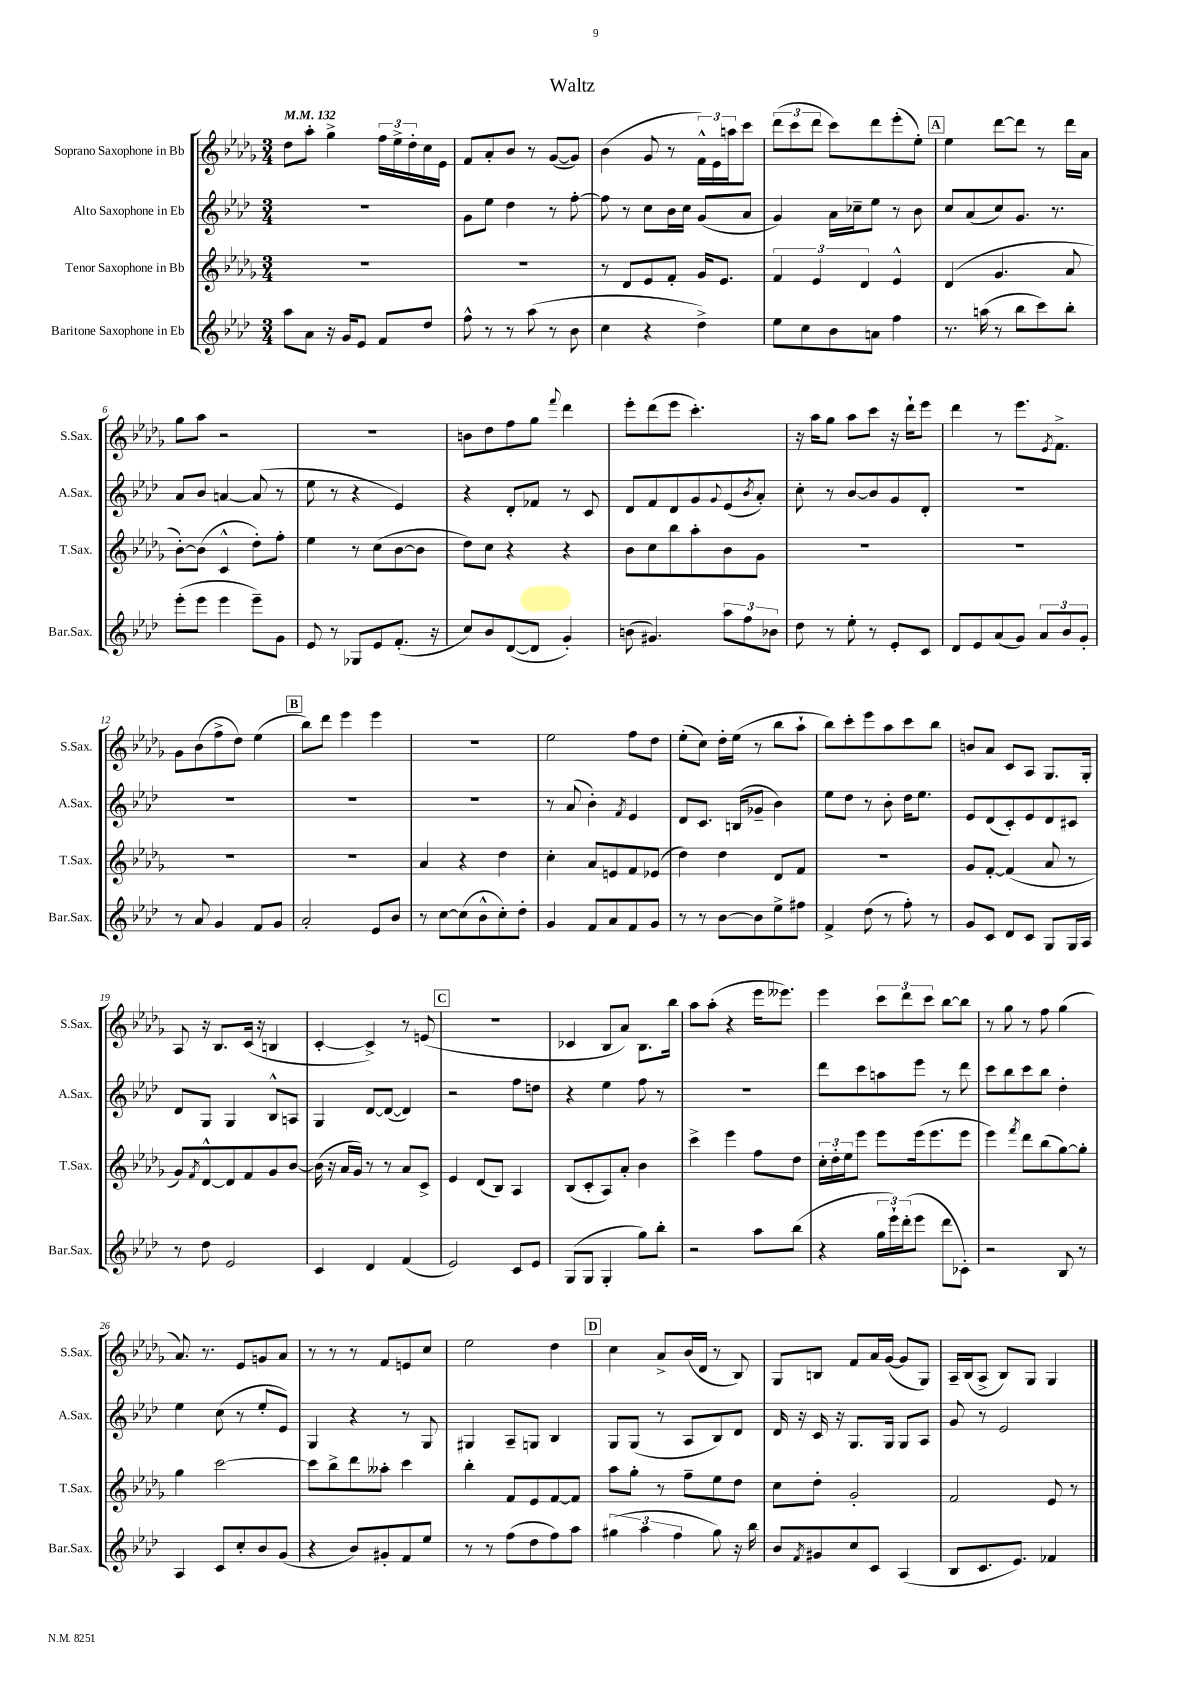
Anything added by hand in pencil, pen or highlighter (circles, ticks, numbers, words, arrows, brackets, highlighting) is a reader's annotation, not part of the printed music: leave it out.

**kern	**kern	**kern	**kern
*staff4	*staff3	*staff2	*staff1
*clefG2	*clefG2	*clefG2	*clefG2
*k[b-e-a-d-]	*k[b-e-a-d-g-]	*k[b-e-a-d-]	*k[b-e-a-d-g-]
*M3/4	*M3/4	*M3/4	*M3/4
*MM132	*MM132	*MM132	*MM132
8aa-\L	2.r	2.r	8dd-\L
8a-\J	.	.	8aa-'\J
16r	.	.	4gg-^\
16g/LK	.	.	.
8e-/J	.	.	.
8f/L	.	.	24ff\LL
.	.	.	24ee-^\
.	.	.	24dd-'\
8dd-/J	.	.	16cc\
.	.	.	16e-\JJ
=	=	=	=
8ff^^\	2.r	8g\L	8f/L
8r	.	8ee-\J	8a-'/
8r	.	4dd-\	8b-/J
(8aa-\	.	.	8r
8r	.	8r	([8g-/L
8b-\	.	[8ff'\	8g-/]J)
=	=	=	=
4cc\	8r	8ff\]	(4b-\
.	8d-/L	8r	.
4r	8e-/	8cc\L	8g-/
.	8f'/J	16b-\L	8r
.	.	16cc\JJ	.
4dd-^\)	16g-/LK	(8g/L	24f^^\LL)
.	.	.	24e-\
.	8.e-/J	.	.
.	.	.	24aa\J
.	.	8a-/J	8ccc\J
=	=	=	=
8ee-\L	6f/	4g/)	(12ddd-\L
.	.	.	12ccc\
8cc\	.	.	.
.	6e-/	.	12ddd-\J
8b-\	.	16a-\LL	8ccc\L)
.	.	16cc-~\J	.
.	6d-/	.	.
8a\J	.	8ee-\J	8ddd-\
4ff\	4e-^^/	8r	(8eee-'\
.	.	8b-\	8ee-'\J)
=	=	=	=
8.r	(4d-/	8cc/L	4ee-\
.	.	(8a-/	.
(16aa\	.	.	.
8r	4.g-/	8cc/)	[8ddd-\L
8bb-\L	.	8.g/J	8ddd-\]J
8ccc\)	.	.	8r
.	.	8.r	.
8bb-'\J	8a-/	.	16ddd-\LL
.	.	.	16a-\JJ
=	=	=	=
(8eee-'\L	[8b-'\L)	8a-/L	8gg-\L
8eee-\J	(8b-\]J	8b-/J	8aa-\J
4eee-\	4c^^/	[4a/	2r
8eee-~\L)	8dd-'\L)	(8a/]	.
8g\J	8ff'\J	8r	.
=	=	=	=
8e-/	4ee-\	8ee-\	2.r
8r	.	8r	.
8G-/L	8r	4r	.
8e-/	(8cc\L	.	.
(8.f'/J	[8b-\	4e-/)	.
.	8b-\]J	.	.
16r	.	.	.
=	=	=	=
8cc/L)	8dd-\L)	4r	8b\L
8b-/	8cc\J	.	8dd-\
([8d-/	4r	8d-'/L	8ff\
8d-/]J	.	8f-/J	8gg-\J
.	.	.	8qqfff/
4g'/)	4r	8r	4ddd-\
.	.	8c/	.
=	=	=	=
(8b\	8b-\L	8d-/L	8eee-'\L
4.g#/)	8cc\	8f/	(8ddd-\
.	8bb-\	8d-/	8eee-\J
.	8aa-'\	8g/	4.ccc'\)
.	.	8qqg/	.
12aa-\L	8b-\	(8e-/	.
12ff\	.	.	.
.	.	8qb-/	.
.	8g-\J	8a-'/J)	.
12b-\J	.	.	.
=	=	=	=
8dd-\	2.r	8cc'\	16r
.	.	.	16aa-\LK
8r	.	8r	8gg-\J
8ee-'\	.	[8b-/L	8aa-\L
8r	.	8b-/]	8ccc\J
8e-'/L	.	8g/	16r
.	.	.	16ddd-`\LK
8c/J	.	8d-'/J	8eee-\J
=	=	=	=
8d-/L	2.r	2.r	4ddd-\
8e-/	.	.	.
(8a-/	.	.	8r
8g/J)	.	.	8.eee-\L
12a-/L	.	.	.
.	.	.	8qe-/
.	.	.	8.f^\J
12b-/	.	.	.
12g'/J	.	.	.
=	=	=	=
8r	2.r	2.r	8g-\L
8a-/	.	.	(8b-\
4g/	.	.	8ff^\
.	.	.	8dd-\J)
8f/L	.	.	(4ee-\
8g/J	.	.	.
=	=	=	=
2a-'/	2.r	2.r	8bb-\L)
.	.	.	8ddd-\J
.	.	.	4eee-\
8e-/L	.	.	4eee-\
8b-/J	.	.	.
=	=	=	=
8r	4a-/	2.r	2.r
[8cc\L	.	.	.
(8cc\]	4r	.	.
8b-^^\	.	.	.
8cc'\)	4dd-\	.	.
8dd-'\J	.	.	.
=	=	=	=
4g/	4cc'\	8r	2ee-\
.	.	(8a-/	.
8f/L	8a-/L	4b-'\)	.
8a-/	8e/	.	.
.	.	8qf/	.
8f/	8f/	4e-/	8ff\L
8g/J	(8e-/J	.	8dd-\J
=	=	=	=
8r	4dd-\)	8d-/L	(8ee-'\L
8r	.	8.c/J	8cc\J)
[8b-\L	4dd-\	.	16dd-'\LL
.	.	(16B/LK	(16ee-\JJ
8b-\]	.	8g-~/J	8r
8ee-^\	8d-/L	4b-\)	8bb-\L
8ff#\J	8f/J	.	8aa-`\J
=	=	=	=
4f^/	2.r	8ee-\L	8bb-\L)
.	.	8dd-\J	8ccc'\
(8dd-\	.	8r	8eee-\
8r	.	8b-'\	8aa-\
8ff'\)	.	16dd-\LK	8ccc\
.	.	8.ee-\J	.
8r	.	.	8bb-\J
=	=	=	=
8g/L	8g-/L	8e-/L	8b/L
8c/J	[8f'/J	(8d-/	8a-/J
8d-/L	(4f/]	8c'/)	8c/L
8c/J	.	8e-/	8A-/J
8G/L	8a-/	8d-/	8.G-/L
16G/L	8r	8c#/J	.
16A-/JJ	.	.	16G-'/Jk
=	=	=	=
8r	8g-/L)	8d-/L	8A-/
.	8qf/	.	.
8dd-\	[8d-^^/	8G/J	16r
.	.	.	8.B-/L
2e-/	8d-/]	4G/	.
.	8f/	.	(16c/Jk
.	.	.	16r
.	8g-/	8B-^^/L	4B/
.	[8b-/J	8A/J	.
=	=	=	=
4c/	(16b-\]	4G/	[4c'/
.	16r	.	.
.	16a-/LL	.	.
.	16g-/JJ)	.	.
4d-/	8r	[8d-/L	4c^/])
.	8r	(8d-/_J	.
(4f/	8a-/L	4d-/])	8r
.	8c^/J	.	(8e/
=	=	=	=
2e-/)	4e-/	2r	2.r
.	(8d-/L	.	.
.	8B-/J)	.	.
8c/L	4A-/	8ff\L	.
8e-/J	.	8dd\J	.
=	=	=	=
(8G/L	(8B-/L	4r	4c-/
8G/J	8c'/	.	.
4G'/	8A-/)	4ee-\	8B-/L
.	8a-'/J	.	8a-/J)
8gg\L)	4b-\	8ff\	8.B-\L
8bb-'\J	.	8r	.
.	.	.	16bb-\Jk
=	=	=	=
2r	4ccc^\	2.r	8aa-\L
.	.	.	(8aa-'\J
.	4eee-\	.	4r
8aa-\L	8ff\L	.	16eee-\LK
.	.	.	8.eee--\J)
(8bb-\J	8dd-\J	.	.
=	=	=	=
4r	24cc'\LL	8ddd-\L	4eee-\
.	24dd-'\	.	.
.	24ee-\J	.	.
.	8eee-\J	8ccc\	.
24gg\LL	8eee-\L	8aa\	12ccc\L
24eee-`\)	.	.	.
(24ddd-'\J	.	.	12ddd-\
8eee-\J	(16eee-\k	8eee-\J	.
.	.	.	12ccc\J
.	8.eee-\	.	.
8ddd-\L	.	8r	[8bb-\L
8c-'\J)	8eee-\J	8ddd-\	8bb-\]J
=	=	=	=
2r	4eee-\)	8ccc\L	8r
.	.	8bb-\	8gg-\
.	8qfff/	.	.
.	8ddd-\L	8ccc\	8r
.	(8bb-\	8bb-\J	8ff\
8B-/	[8gg-\)	4dd-'\	(4gg-\
8r	8gg-'\]J	.	.
=	=	=	=
4A-/	4gg-\	4ee-\	8.a-/)
.	.	.	8.r
8c/L	[2ccc\	(8cc\	.
8cc'/	.	8r	8e-/L
8b-/	.	8ee-'/L	8g/
(8g/J	.	8e-/J)	8a-/J
=	=	=	=
4r	8ccc\]L	4G/	8r
.	8bb-^\	.	8r
8b-/L)	8ddd-\	4r	8r
8g#'/	8aa--'\J	.	8f/L
8f/	4ccc\	8r	8e/
8ee-/J	.	8G/	8cc/J
=	=	=	=
8r	4bb-'\	4G#/	2ee-\
8r	.	.	.
(8ff\L	8f/L	8A-~/L	.
8dd-\	8e-/	8G/J	.
8ff\)	[8f/	4B-/	4dd-\
8aa-\J	8f/]J	.	.
=	=	=	=
(6gg#\	8aa-\L	8G/L	4cc\
.	8gg-'\J	(8G/J	.
6aa-\	.	.	.
.	8r	8r	8a-^/L
6ff\	.	.	.
.	8ff~\L	8A-/L	(16b-/L
.	.	.	16d-/JJ
8gg#\)	8ee-\	8B-/)	8r
16r	8dd-\J	8d-/J	8B-/)
16bb-\	.	.	.
=	=	=	=
8b-/L	8cc\L	16d-/	8G-/L
.	.	16r	.
8qf/	.	.	.
8g#/	8dd-'\J	16c/	8B/J
.	.	16r	.
8cc/	2g-'/	8.G/L	8f/L
8c/J	.	.	16a-/L
.	.	16G/Jk	([16g-/JJ
(4A-/	.	8G/L	8g-/]L
.	.	8A-/J	8G-/J)
=	=	=	=
8B-/L	2f/	8g/	16A-~/LL
.	.	.	(16B-/J
8.c/	.	8r	8A-^/J
.	.	2e-/	8B-/L)
8.e-/J)	.	.	.
.	.	.	8G-/J
4f-/	8e-/	.	4G-/
.	8r	.	.
==	==	==	==
*-	*-	*-	*-
